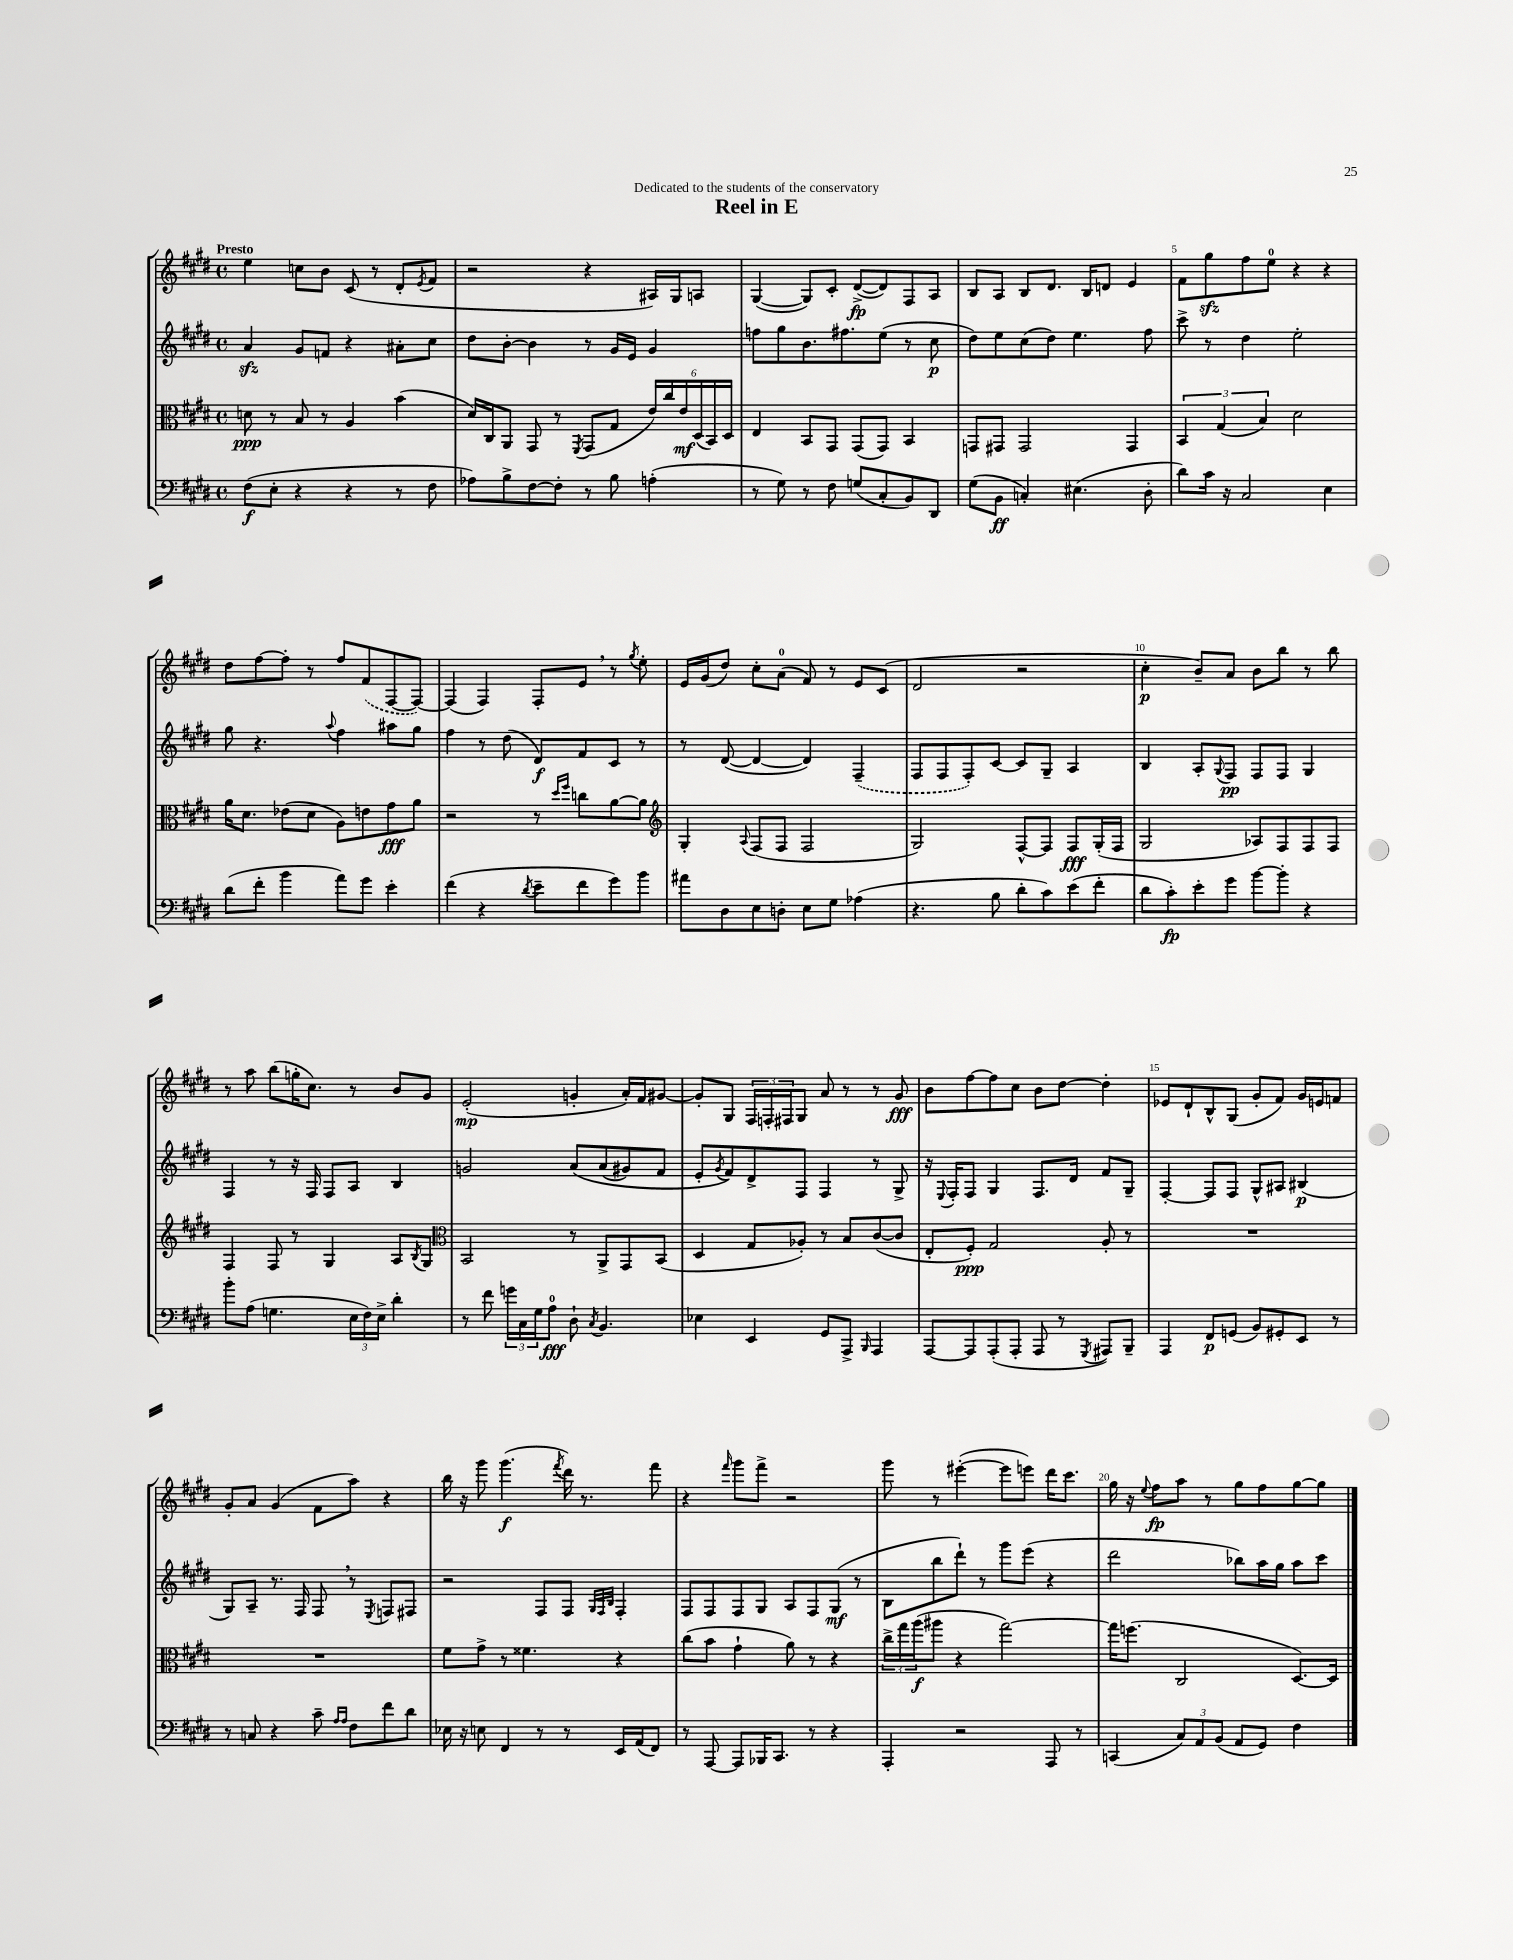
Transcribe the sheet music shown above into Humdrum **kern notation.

**kern	**kern	**kern	**kern
*staff4	*staff3	*staff2	*staff1
*clefF4	*clefC3	*clefG2	*clefG2
*k[f#c#g#d#]	*k[f#c#g#d#]	*k[f#c#g#d#]	*k[f#c#g#d#]
*M4/4	*M4/4	*M4/4	*M4/4
*met(c)	*met(c)	*met(c)	*met(c)
(8F#	8d	4a	4ee
8E'	8r	.	.
4r	8B	8g#	8cc
.	8r	8f	8b
4r	4A	4r	(8c#
.	.	.	8r
8r	(4b	8a#'	8d#'
.	.	.	8qe
8F#	.	8cc#	8f#
=	=	=	=
8A-)	16d#)	8dd#	2r
.	16C#	.	.
8B^	8AA	[8b'	.
[8F#	8GG#	4b]	.
8F#']	8r	.	.
.	8qFF#	.	.
8r	(8GG#	8r	4r
8B	8G#	16g#	.
.	.	16e	.
(4A'	24e)	4g#	16A#)
.	24cc#	.	.
.	.	.	16G#
.	24e	.	.
.	(24D#	.	8A
.	24BB)	.	.
.	24D#	.	.
=	=	=	=
8r	4E	8ff	([4G#
8G#)	.	8gg#	.
8r	8BB	8.b	8G#])
8F#	8GG#	.	8c#'
.	.	8.ff#	.
(8G	(8GG#	.	([8d#^
8C#'	8GG#)	(8ee	8d#])
8BB)	4BB	8r	8F#
8DD#	.	8cc#	8A
=	=	=	=
(8G#	8GG	8dd#)	8B
8BB	8GG#	8ee	8A
4C')	2GG#	(8cc#	8B
.	.	8dd#)	8.d#
(4.E#	.	4.ee	.
.	.	.	16B
.	.	.	8d
.	4GG#	.	4e
8D#'	.	8ff#	.
=	=	=	=
8d#)	6BB	8ccc#^	8f#
16c#	.	8r	8gg#
.	(6G#	.	.
16r	.	.	.
2C#	.	4dd#	8ff#
.	6B)	.	.
.	.	.	8ee
.	2d#	2ee'	4r
4E	.	.	4r
=	=	=	=
(8d#	16a	8gg#	8dd#
.	8.d#	.	.
8f#'	.	4.r	[8ff#
4b	(8e-	.	8ff#']
.	8d#	.	8r
.	.	8qqaa	.
8a)	8A)	4ff#	8ff#
8g#	8e	.	(8f#
4e'	8g#	8aa#	[8F#
.	8a	8gg#	8F#_)
=	=	=	=
(4f#	2r	4ff#	(4F#]
4r	.	8r	4F#)
.	.	(8dd#	.
8qd#	.	.	.
8e~	8r	8d#)	8F#'
.	16qqdd#	.	.
.	16qqff#	.	.
8f#	8cc	8f#	8e
8g#)	[8a	8c#	8r
.	.	.	8qgg#
8b	8a]	8r	8ee'
=	=	=	=
*	*clefG2	*	*
8a#	4G#'	8r	16e
.	.	.	(16g#
8D#	.	([8d#	8dd#)
.	8qqA	.	.
8E	(8F#	4d#_	8cc#'
8D'	8F#	.	(8a
8E	2F#	4d#])	8f#)
8G#	.	.	8r
(4A-	.	(4F#~	8e
.	.	.	(8c#
=	=	=	=
4.r	2G#)	8F#	2d#
.	.	8F#	.
.	.	8F#')	.
8B	.	[8c#	.
8d#'	[8F#^^	8c#]	2r
8c#)	8F#]	8G#~	.
(8e	8F#	4A	.
8f#'	(16G#'	.	.
.	16F#	.	.
=	=	=	=
8d#	2G#	4B	4cc#'
8c#')	.	.	.
8e'	.	8A'	8b~)
.	.	8qqG#	.
8g#	.	8F#	8a
[8b	8A-)	8F#	8b
8b']	8F#	8F#	8bb
4r	8F#	4G#	8r
.	8F#	.	8bb
=	=	=	=
8b'	4F#	4F#	8r
(8A	.	.	8aa
4.G	8F#	8r	(8bb
.	8r	16r	16gg'
.	.	16F#	8.cc#)
.	4G#	8F#	.
24E	.	8A	8r
24F#)	.	.	.
24E^	.	.	.
4d#'	8A	4B	8b
.	8qB	.	.
.	8G#	.	8g#
=	=	=	=
*	*clefC3	*	*
8r	2BB	2g	(2e'
8f#	.	.	.
24g	.	.	.
24C#	.	.	.
24G#	.	.	.
8A	.	.	.
8D#`	8r	&(8a	4g'
8qC#	.	.	.
4.BB	8AA^	(8a	.
.	8GG#	8g#)	16a')
.	.	.	16f#
.	(8BB	8f#	[8g#
=	=	=	=
4E-	4D#	8e'	8g#']
.	.	8qg#	.
.	.	8f#&)	8G#
4EE	8G#	8d#^	24F#
.	.	.	24F'
.	.	.	24F#
.	8A-')	8F#	8G#
8GG#	8r	4F#	8a
8AAA^	8B	.	8r
16qqBBB	.	.	.
4AAA	([8c#	8r	8r
.	8c#]	8G#^	8g#
=	=	=	=
[8AAA	8E'	16r	8b
.	.	8qqE	.
.	.	16F#'	.
8AAA]	8F#')	8F#	[8ff#
(8AAA'	2G#	4G#	8ff#]
8AAA'	.	.	8cc#
8AAA	.	8.F#	8b
8r	.	.	[8dd#
.	.	16d#	.
8qGGG#	.	.	.
8AAA#)	8A'	8f#	4dd#']
8BBB~	8r	8G#~	.
=	=	=	=
4AAA	1r	[4F#'	8e-
.	.	.	8d#`
8FF#	.	8F#]	8B^^
(8GG	.	8F#	(8G#
8BB)	.	8G#^^	8g#'
8GG#'	.	8A#	8f#)
8EE	.	(4B#	16g#
.	.	.	16e
8r	.	.	8f
=	=	=	=
8r	1r	8G#)	8g#'
8C	.	8A~	8a
4r	.	8.r	(4g#
.	.	16F#	.
8c#~	.	8F#	8f#
16qqA	.	.	.
16qqA	.	.	.
8F#	.	8r	8aa)
.	.	8qE	.
8f#	.	8F	4r
8d#	.	8F#	.
=	=	=	=
16E-	8f#	2r	16bb
16r	.	.	16r
8E	8g#^	.	8ggg#
4FF#	8r	.	(4.ggg#
.	4.f##	.	.
8r	.	8F#	.
.	.	.	8qfff#
8r	.	8F#	16ddd#)
.	.	.	8.r
.	.	32qqG#	.
.	.	32qqF#	.
.	.	32qqB	.
16EE	4r	4F#'	.
(16AA	.	.	.
8FF#)	.	.	8fff#
=	=	=	=
8r	(8cc#	8F#	4r
[8AAA	8b	8F#	.
.	.	.	16qqfff#
8AAA]	4g#`	8F#	8ggg#
16BBB-	.	8G#	8fff#^
8.CC#	.	.	.
.	8a)	8A	2r
8r	8r	8F#	.
4r	4r	(8G#	.
.	.	8r	.
=	=	=	=
4AAA'	24cc#^	8B	8ggg#
.	24gg#	.	.
.	(24aa	.	.
.	8aa#	8bb	8r
2r	4r	8ddd#`)	([4eee#'
.	.	8r	.
.	[2gg#)	8ggg#	8eee#]
.	.	(8eee	8eee)
8AAA	.	4r	16ddd#
.	.	.	8.ccc#
8r	.	.	.
=	=	=	=
(4CC	16gg#]	2ddd#	16gg#
.	(8.ff	.	16r
.	.	.	8qqee
.	.	.	8ff#
12C#)	2C#	.	8aa
12AA	.	.	.
.	.	.	8r
(12BB	.	.	.
8AA	.	8bb-)	8gg#
8GG#)	.	16aa	8ff#
.	.	16gg#	.
4F#	[8.D#)	8aa	[8gg#
.	.	8ccc#	8gg#]
.	16D#]	.	.
==	==	==	==
*-	*-	*-	*-
